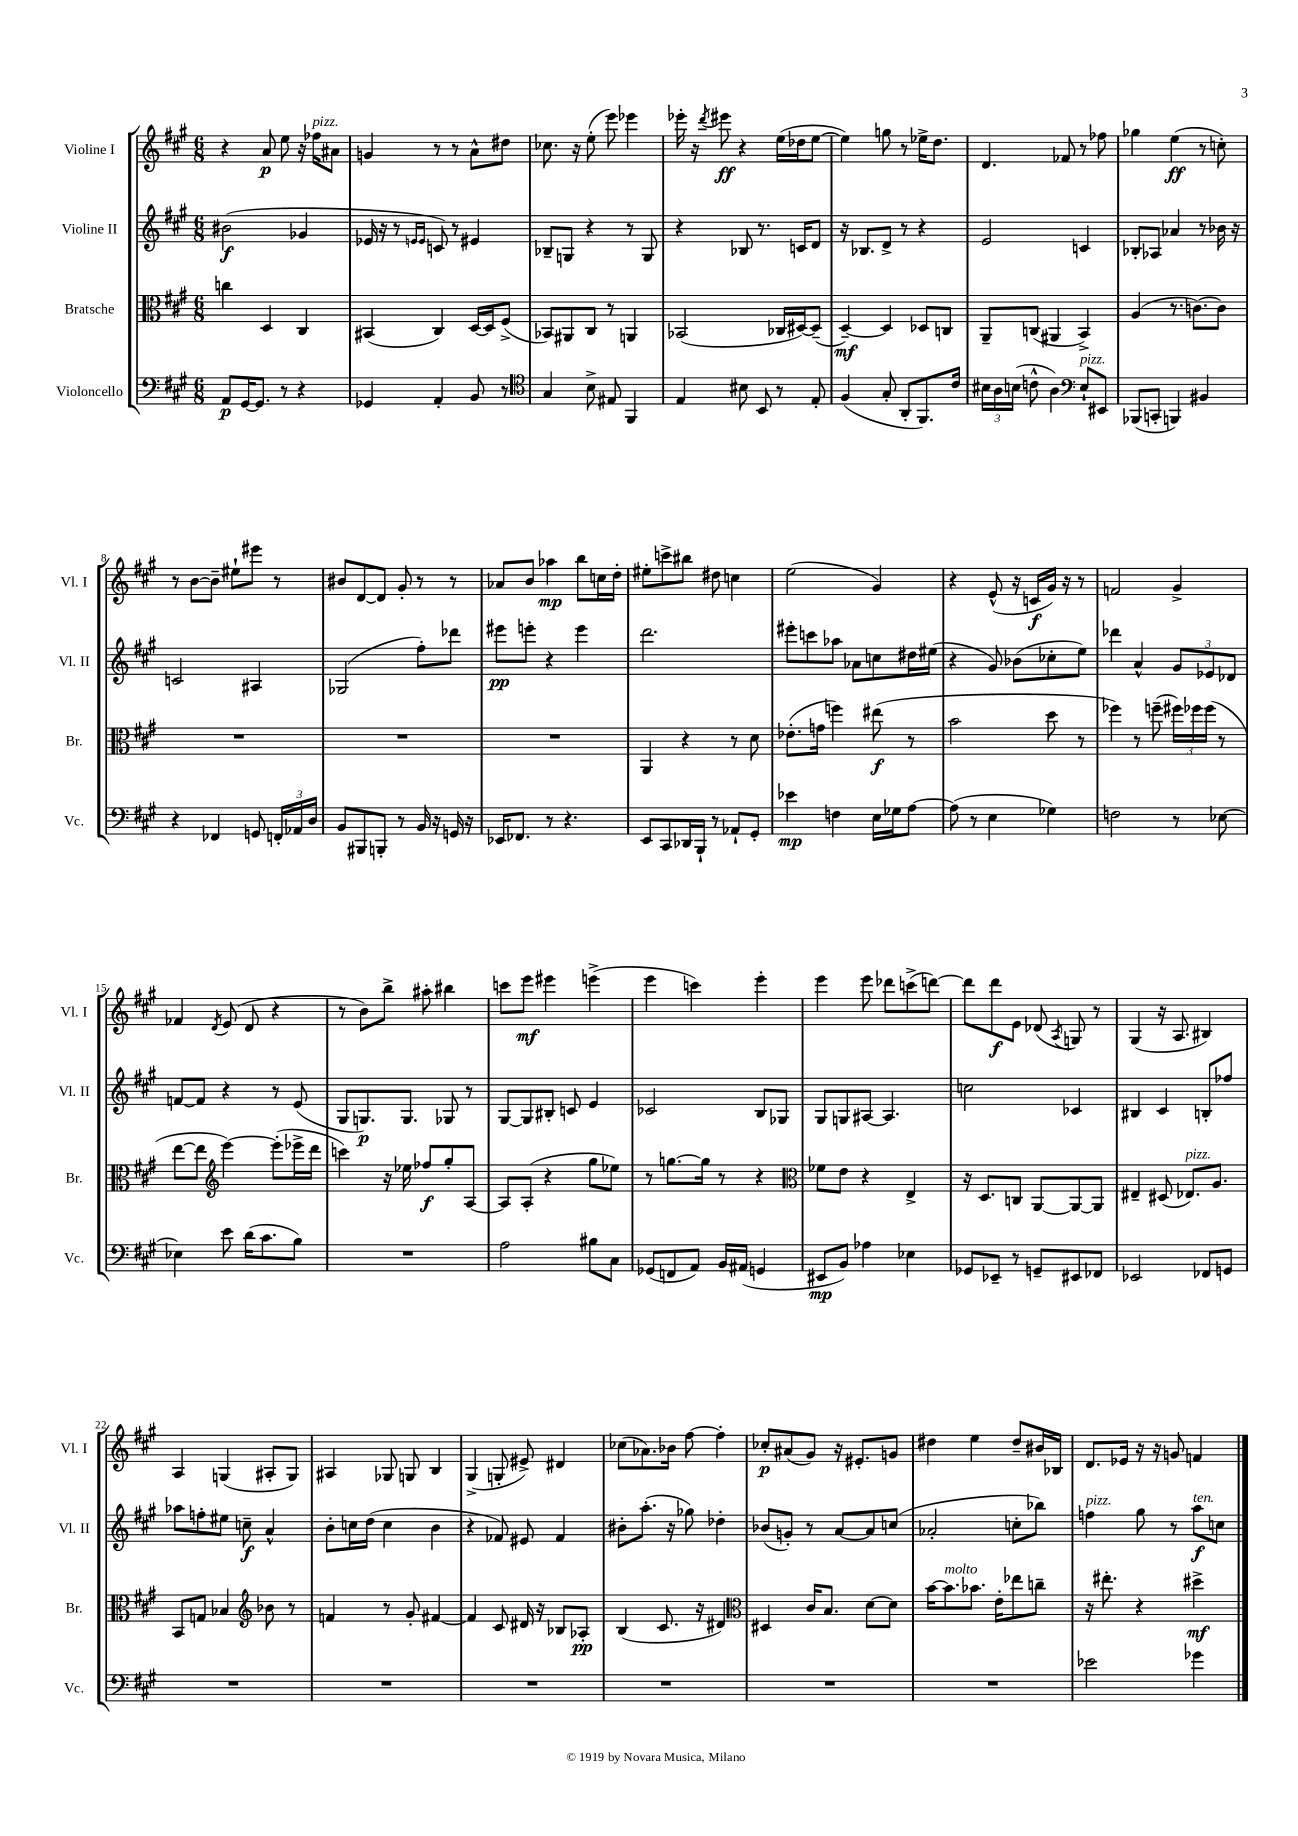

**kern	**dynam	**kern	**dynam	**kern	**dynam	**kern	**dynam
*part4	*part4	*part3	*part3	*part2	*part2	*part1	*part1
*staff4	*staff4	*staff3	*staff3	*staff2	*staff2	*staff1	*staff1
*I"Violoncello	*	*I"Bratsche	*	*I"Violine II	*	*I"Violine I	*
*I'Vc.	*	*I'Br.	*	*I'Vl. II	*	*I'Vl. I	*
*clefF4	*	*clefC3	*	*clefG2	*	*clefG2	*
*k[f#c#g#]	*	*k[f#c#g#]	*	*k[f#c#g#]	*	*k[f#c#g#]	*
*M6/8	*	*M6/8	*	*M6/8	*	*M6/8	*
=1	=1	=1	=1	=1	=1	=1	=1
8AA/L	p	4ccn\	.	(2b#X\	f	4r	.
[16GG#/K	.	.	.	.	.	.	.
8.GG#/J]	.	.	.	.	.	.	.
.	.	4D/	.	.	.	8a/	p
8r	.	.	.	.	.	8ee\	.
4r	.	4C#/	.	4g-X/	.	16r	.
!	!	!	!	!	!	!LO:TX:a:i:t=pizz.	!
.	.	.	.	.	.	16ff-X\KL	.
.	.	.	.	.	.	8a#X\J	.
=2	=2	=2	=2	=2	=2	=2	=2
4GG-X/	.	(4BB#X/	.	16e-X/	.	4gn/	.
.	.	.	.	16r	.	.	.
.	.	.	.	8r	.	.	.
.	.	.	.	16qqen/LL	.	.	.
.	.	.	.	16qqe/JJ	.	.	.
4AA'/	.	4C#/)	.	8cn/)	.	8r	.
.	.	.	.	8r	.	8r	.
8BB/	.	[16D/LL	.	4e#X/	.	8a^^\L	.
.	.	16D/J]	.	.	.	.	.
8r	.	(8F#^/J	.	.	.	8dd#X\J	.
=3	=3	=3	=3	=3	=3	=3	=3
*clefC4	*	*	*	*	*	*	*
4G#/	.	8BB-X/L)	.	8B-X~/L	.	8.cc-X\	.
.	.	8AA#X/	.	8Gn/J	.	.	.
.	.	.	.	.	.	16r	.
8B^\	.	8C#/J	.	4r	.	(8ee'\	.
8E#X/	.	8r	.	.	.	8eee\)	.
4FF#/	.	4AAn/	.	8r	.	4eee-X\	.
.	.	.	.	8G/	.	.	.
=4	=4	=4	=4	=4	=4	=4	=4
4E/	.	(2BB-X/	.	4r	.	16eee-X'\	.
.	.	.	.	.	.	16r	.
.	.	.	.	.	.	8qddd/	.
.	.	.	.	.	.	8eee#X\	ff
8B#X\	.	.	.	8B-X/	.	4r	.
8BB/	.	.	.	8.r	.	.	.
8r	.	16C-X/LL	.	.	.	(16ee\LL	.
.	.	[16D#X/J)	.	16cn/KL	.	16dd-X\J	.
8E'/	.	(8D#~/J]	.	8d/J	.	[8ee\J	.
=5	=5	=5	=5	=5	=5	=5	=5
(4F#/	.	[4D~/)	mf	16r	.	4ee\])	.
.	.	.	.	8.B-X/L	.	.	.
8G#'/	.	4D/]	.	8d^/J	.	8ggn\	.
8AA'/L	.	.	.	8r	.	8r	.
8.FF#/)	.	8D-X/L	.	4r	.	16ee-X^\KL	.
.	.	.	.	.	.	8.dd\J	.
.	.	8Cn/J	.	.	.	.	.
16c#/Jk	.	.	.	.	.	.	.
=6	=6	=6	=6	=6	=6	=6	=6
24B#X\LL	.	8AA~/L	.	2e/	.	4.d/	.
24A\	.	.	.	.	.	.	.
(24Bn\JJ	.	.	.	.	.	.	.
8cn^^\	.	(8Cn/J	.	.	.	.	.
4A\)	.	4AA#X/	.	.	.	.	.
.	.	.	.	.	.	8f-X/	.
*clefF4	*	*	*	*	*	*	*
!LO:TX:a:i:t=pizz.	!	!	!	!	!	!	!
8E`/L	.	4BB^/)	.	4cn/	.	8r	.
8EE#X/J	.	.	.	.	.	8ff-X\	.
=7	=7	=7	=7	=7	=7	=7	=7
(8BBB-X/L	.	(4A/	.	8B-X'/L	.	4gg-X\	.
8CCn'/J	.	.	.	8A-X/J	.	.	.
4BBBn/)	.	8.r	.	4a-X/	.	(4ee\	ff
.	.	[8.cn\L)	.	.	.	.	.
4BB#X/	.	.	.	8r	.	8r	.
.	.	8c\J]	.	16b-X\	.	8ccn'\)	.
.	.	.	.	16r	.	.	.
!!LO:LB:g=z
=8	=8	=8	=8	=8	=8	=8	=8
4r	.	2.r	.	2cn/	.	8r	.
.	.	.	.	.	.	[8b\L	.
4FF-X/	.	.	.	.	.	8b~\J]	.
.	.	.	.	.	.	8ee#X`\L	.
8GGn/	.	.	.	4A#X/	.	8eee#X\J	.
24FFn'/LL	.	.	.	.	.	8r	.
24AA-X/	.	.	.	.	.	.	.
24D/JJ	.	.	.	.	.	.	.
=9	=9	=9	=9	=9	=9	=9	=9
8BB/L	.	2.r	.	(2G-X/	.	8b#X/L	.
8BBB#X/	.	.	.	.	.	[8d/	.
8BBBn'/J	.	.	.	.	.	8d/J]	.
8r	.	.	.	.	.	8g#'/	.
16BB/	.	.	.	8ff#'\L)	.	8r	.
16r	.	.	.	.	.	.	.
16GGn/	.	.	.	8ddd-X\J	.	8r	.
16r	.	.	.	.	.	.	.
=10	=10	=10	=10	=10	=10	=10	=10
16EE-X/KL	.	2.r	.	8eee#X\L	pp	8a-X/L	.
8.FF-X/J	.	.	.	.	.	.	.
.	.	.	.	8eeen'\J	.	8b/J	.
8r	.	.	.	4r	.	4aa-X\	mp
4.r	.	.	.	.	.	.	.
.	.	.	.	4eee\	.	8bb\L	.
.	.	.	.	.	.	16ccn\L	.
.	.	.	.	.	.	16dd'\JJ	.
=11	=11	=11	=11	=11	=11	=11	=11
8EE/L	.	4AA/	.	2.ddd\	.	8ee#X'\L	.
8CC#/	.	.	.	.	.	8cccn^\	.
16DD-X/L	.	4r	.	.	.	8bb#X\J	.
16BBB`/JJ	.	.	.	.	.	.	.
8r	.	.	.	.	.	8dd#X\	.
8AA-X`/L	.	8r	.	.	.	4ccn\	.
8GG#'/J	.	8d\	.	.	.	.	.
=12	=12	=12	=12	=12	=12	=12	=12
4e-X\	mp	(8.e-X'\L	.	8eee#X'\L	.	(2ee\	.
.	.	.	.	8cccn\	.	.	.
.	.	16gn\Jk	.	.	.	.	.
4Fn\	.	4ffn\)	.	8aa-X\J	.	.	.
.	.	.	.	8a-X\L	.	.	.
16E\LL	.	(8ee#X\	f	8ccn\	.	4g#/)	.
16G-X\J	.	.	.	.	.	.	.
[8A\J	.	8r	.	16dd#X\L	.	.	.
.	.	.	.	(16ee#X\JJ	.	.	.
=13	=13	=13	=13	=13	=13	=13	=13
(8A\]	.	2b\	.	4r	.	4r	.
8r	.	.	.	.	.	.	.
4E\	.	.	.	8g#/)	.	(8e^^/	.
.	.	.	.	(8b-X\L	.	16r	.
.	.	.	.	.	.	16cn/LL	f
4G-X\)	.	8dd\	.	8cc-X'\	.	16g#/JJ)	.
.	.	.	.	.	.	16r	.
.	.	8r	.	8ee\J)	.	8r	.
=14	=14	=14	=14	=14	=14	=14	=14
2Fn\	.	4ff-X\)	.	4ddd-X\	.	2fn/	.
.	.	8r	.	4a^^/	.	.	.
.	.	(8ffn~\	.	.	.	.	.
8r	.	24ff#X\LL)	.	12g#/L	.	4g#^/	.
.	.	24ff-X\	.	.	.	.	.
.	.	(24ff-\JJ	.	12e-X/	.	.	.
[8E-X\	.	8r	.	.	.	.	.
.	.	.	.	12d-X/J	.	.	.
!!LO:LB:g=z
=15	=15	=15	=15	=15	=15	=15	=15
4E-X\]	.	[8ee\L	.	[8fn/L	.	4f-X/	.
.	.	8ee\J]	.	8f/J]	.	.	.
*	*	*clefG2	*	*	*	*	*
.	.	.	.	.	.	8qd/	.
8e\	.	[4eee\)	.	4r	.	(8e/	.
(16d\KL	.	.	.	.	.	8d/	.
8.c#\	.	.	.	.	.	.	.
.	.	(8eee'\L]	.	8r	.	4r	.
8B\J)	.	16eee-X^\L	.	(8e/	.	.	.
.	.	16ddd\JJ	.	.	.	.	.
=16	=16	=16	=16	=16	=16	=16	=16
2.r	.	4cccn\)	.	8G#/L	.	8r	.
.	.	.	.	8.Gn/)	p	8b\L)	.
.	.	16r	.	.	.	8bb^\J	.
.	.	16ee-X\	.	8.G/J	.	.	.
.	.	8ff-X/L	f	.	.	8aa#X'\	.
.	.	8gg#'/	.	8G-X/	.	4bb#X\	.
.	.	[8A/J	.	8r	.	.	.
=17	=17	=17	=17	=17	=17	=17	=17
2A\	.	8A/L]	.	[8G#/L	.	8cccn\L	.
.	.	(8A'/J	.	8G#/]	.	8eee\J	mf
.	.	4r	.	8B#X'/J	.	4eee#X\	.
.	.	.	.	8cn/	.	.	.
8B#X\L	.	8gg#\L	.	4e/	.	(4eeen^\	.
8C#\J	.	8ee-X\J)	.	.	.	.	.
=18	=18	=18	=18	=18	=18	=18	=18
(8GG-X/L	.	8r	.	2c-X/	.	4eee\	.
8FFn/	.	[8.ggn\L	.	.	.	.	.
8AA/J)	.	.	.	.	.	4cccn\)	.
.	.	16gg\Jk]	.	.	.	.	.
16BB/LL	.	8r	.	.	.	.	.
(16AA#X/JJ	.	.	.	.	.	.	.
4GGn/	.	4r	.	8B/L	.	4eee'\	.
.	.	.	.	8G-X/J	.	.	.
=19	=19	=19	=19	=19	=19	=19	=19
*	*	*clefC3	*	*	*	*	*
8EE#X/L	mp	8f-X\L	.	8G#/L	.	4eee\	.
8BB/J)	.	8e\J	.	8Gn/	.	.	.
4A-X\	.	4r	.	[8A#X/J	.	8eee\	.
.	.	.	.	4.A#/]	.	8ddd-X\L	.
4E-X\	.	4E^/	.	.	.	(8cccn^\	.
.	.	.	.	.	.	[8dddn\J)	.
=20	=20	=20	=20	=20	=20	=20	=20
8GG-X/L	.	16r	.	2ccn\	.	8ddd\L]	.
.	.	8.D/L	.	.	.	.	.
8EE-X~/J	.	.	.	.	.	8ddd\	f
8r	.	8Cn/J	.	.	.	8e\J	.
8GGn~/L	.	[8AA/L	.	.	.	(8d-X/	.
.	.	.	.	.	.	8qA/	.
8EE#X/	.	8AA/_	.	4c-X/	.	8Gn/)	.
8FF-X/J	.	8AA/J]	.	.	.	8r	.
=21	=21	=21	=21	=21	=21	=21	=21
2EE-X/	.	4E#X~/	.	4B#X/	.	(4G#/	.
.	.	(8D#X/	.	4c#/	.	16r	.
.	.	.	.	.	.	8.A/	.
!	!	!LO:TX:a:i:t=pizz.	!	!	!	!	!
.	.	8.E-X/L)	.	.	.	.	.
8FF-X/L	.	.	.	8Bn'/L	.	4B#X/)	.
.	.	8.A/J	.	.	.	.	.
8GGn/J	.	.	.	8ff-X/J	.	.	.
!!LO:LB:g=z
=22	=22	=22	=22	=22	=22	=22	=22
2.r	.	8BB/L	.	8aa-X\L	.	4A/	.
.	.	8Gn/J	.	8ffn'\	.	.	.
.	.	4B-X/	.	8ee#X\J	.	(4Gn/	.
.	.	.	.	8ccn~\	f	.	.
*	*	*clefG2	*	*	*	*	*
.	.	8b-X\	.	4a^^/	.	8A#X'/L	.
.	.	8r	.	.	.	8G/J)	.
=23	=23	=23	=23	=23	=23	=23	=23
2.r	.	4fn/	.	8b'\L	.	4A#X/	.
.	.	.	.	16ccn\L	.	.	.
.	.	.	.	(16dd\JJ	.	.	.
.	.	8r	.	4cc\	.	8G-X/	.
.	.	8g#'/	.	.	.	8Gn/	.
.	.	[4f#X/	.	4b\	.	4B/	.
=24	=24	=24	=24	=24	=24	=24	=24
2.r	.	4f#/]	.	4r	.	(4G#^/	.
.	.	8c#/	.	8f-X/)	.	8Gn'/	.
.	.	16d#X/	.	8e#X/	.	8e#X^/)	.
.	.	16r	.	.	.	.	.
.	.	8B-X/L	.	4f-/	.	4d#X/	.
.	.	8A-X'/J	pp	.	.	.	.
=25	=25	=25	=25	=25	=25	=25	=25
2.r	.	(4B/	.	8b#X'\L	.	(8cc-X\L	.
.	.	.	.	(8.aa'\J	.	8.a-X\)	.
.	.	8.c#/	.	.	.	.	.
.	.	.	.	16r	.	16b-X\Jk	.
.	.	.	.	8gg-X\)	.	[8ff#\	.
.	.	16r	.	.	.	.	.
.	.	4d#X/)	.	4dd-X'\	.	4ff#'\]	.
=26	=26	=26	=26	=26	=26	=26	=26
*	*	*clefC3	*	*	*	*	*
2.r	.	4D#X/	.	(8b-X/L	.	8cc-X'/L	p
.	.	.	.	8gn'/J)	.	(8a#X/	.
.	.	16c#/KL	.	8r	.	8g#/J)	.
.	.	8.B/J	.	.	.	.	.
.	.	.	.	[8a/L	.	16r	.
.	.	.	.	.	.	8.e#X'/L	.
.	.	[8d\L	.	8a/]	.	.	.
.	.	8d\J]	.	(8ccn/J	.	8gn/J	.
=27	=27	=27	=27	=27	=27	=27	=27
2.r	.	[16b\KL	.	2a-X'/	.	4dd#X\	.
!	!	!LO:TX:a:i:t=molto	!	!	!	!	!
.	.	8.b\]	.	.	.	.	.
.	.	8.b-X\J	.	.	.	4ee\	.
.	.	16e'\KL	.	.	.	.	.
.	.	8ee-X\	.	8ccn'\L	.	8dd#~/L	.
.	.	8ccn~\J	.	8bb-X\J)	.	16b#X/L	.
.	.	.	.	.	.	16B-X/JJ	.
=28	=28	=28	=28	=28	=28	=28	=28
!	!	!	!	!LO:TX:a:i:t=pizz.	!	!	!
2e-X\	.	16r	.	4ffn\	.	8.d/L	.
.	.	8.ee#X'\	.	.	.	.	.
.	.	.	.	.	.	16e-X/Jk	.
.	.	4r	.	8gg#\	.	16r	.
.	.	.	.	.	.	16r	.
.	.	.	.	8r	.	8gn/	.
!	!	!	!	!LO:TX:a:i:t=ten.	!	!	!
4g-X\	.	4dd#X^\	mf	8aa\L	f	4fn/	.
.	.	.	.	8ccn\J	.	.	.
==	==	==	==	==	==	==	==
*-	*-	*-	*-	*-	*-	*-	*-
